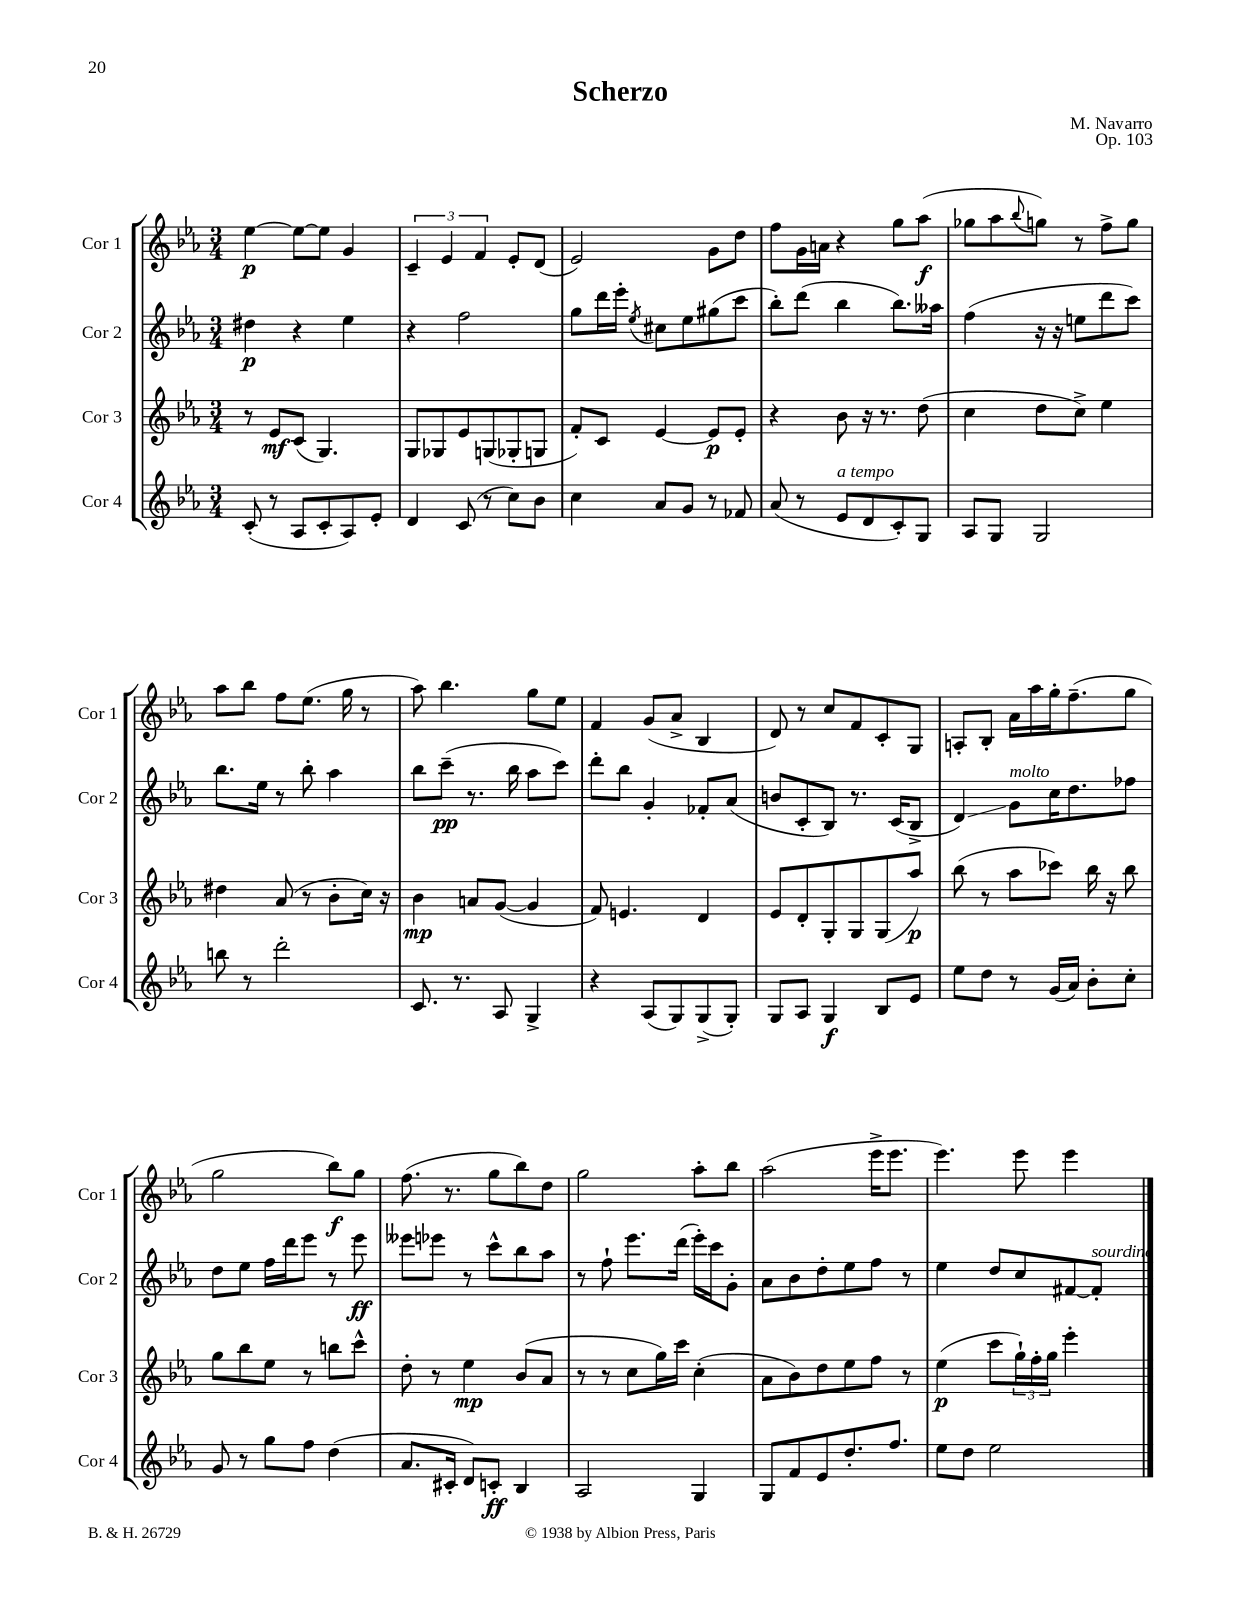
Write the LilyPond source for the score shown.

\header { title = "Scherzo" composer = "M. Navarro" opus = "Op. 103" }
<<
\new StaffGroup <<
\new Staff = "s0" \with { instrumentName = "Cor 1" shortInstrumentName = "Cor 1" } {
    \clef treble \key ees \major \numericTimeSignature \time 3/4
    ees''4~\p ees''8~ ees''8 g'4 |
    \tuplet 3/2 { c'4-- ees'4 f'4 } ees'8-. d'8( |
    ees'2) g'8 d''8 |
    f''8 g'16 a'16 r4 g''8 aes''8\f( |
    ges''8 aes''8 \appoggiatura { bes''8 } g''8) r8 f''8-> g''8 |
    aes''8 bes''8 f''8 ees''8.( g''16 r8 |
    aes''8) bes''4. g''8 ees''8 |
    f'4 g'8( aes'8-> bes4 |
    d'8) r8 c''8 f'8 c'8-. g8 |
    a8-. bes8-. aes'16 aes''16 g''16-. f''8.--( g''8 |
    g''2 bes''8\f) g''8 |
    f''8.( r8. g''8 bes''8) d''8 |
    g''2 aes''8-. bes''8 |
    aes''2( ees'''16-> ees'''8. |
    ees'''4.) ees'''8 ees'''4 \bar "|." |
}
\new Staff = "s1" \with { instrumentName = "Cor 2" shortInstrumentName = "Cor 2" } {
    \clef treble \key ees \major \numericTimeSignature \time 3/4
    dis''4\p r4 ees''4 |
    r4 f''2 |
    g''8 d'''16 ees'''16-. \acciaccatura { ees''8 } cis''8 ees''8 gis''8( c'''8 |
    bes''8-.) d'''8( bes''4 bes''8.) aeses''16 |
    f''4( r16 r16 e''8 d'''8 c'''8) |
    bes''8. ees''16 r8 bes''8-. aes''4 |
    bes''8 c'''8--\pp( r8. bes''16 aes''8 c'''8) |
    d'''8-. bes''8 g'4-. fes'8-. aes'8( |
    b'8 c'8-. bes8) r8. c'16( bes8-> |
    d'4\glissando) g'8^\markup { \italic "molto" } c''16 d''8. fes''8 |
    d''8 ees''8 f''16 d'''16 ees'''8 r8 ees'''8\ff |
    eeses'''8 ees'''8 r8 c'''8-^ bes''8 aes''8 |
    r8 f''8-! ees'''8. d'''16( ees'''16-.) c'''16 g'8-. |
    aes'8 bes'8 d''8-. ees''8 f''8 r8 |
    ees''4 d''8 c''8 fis'8~ fis'8-.^\markup { \italic "sourdine" } \bar "|." |
}
\new Staff = "s2" \with { instrumentName = "Cor 3" shortInstrumentName = "Cor 3" } {
    \clef treble \key ees \major \numericTimeSignature \time 3/4
    r8 ees'8\mf c'8( g4.) |
    g8 ges8 ees'8 g8( ges8-. g8 |
    f'8-.) c'8 ees'4~ ees'8\p ees'8-. |
    r4 bes'8 r16 r8. d''8( |
    c''4 d''8 c''8->) ees''4 |
    dis''4 aes'8( r8 bes'8-. c''16) r16 |
    bes'4\mp a'8 g'8~( g'4 |
    f'8) e'4. d'4 |
    ees'8 d'8-. g8-. g8 g8( aes''8\p) |
    bes''8( r8 aes''8 ces'''8) bes''16 r16 bes''8 |
    g''8 bes''8 ees''8 r8 b''8 c'''8-^ |
    d''8-. r8 ees''4\mp bes'8( aes'8 |
    r8 r8 c''8 g''16) c'''16 c''4-.( |
    aes'8 bes'8) d''8 ees''8 f''8 r8 |
    ees''4\p( c'''8 \tuplet 3/2 { g''16-!) f''16-. g''16 } ees'''4-. \bar "|." |
}
\new Staff = "s3" \with { instrumentName = "Cor 4" shortInstrumentName = "Cor 4" } {
    \clef treble \key ees \major \numericTimeSignature \time 3/4
    c'8-.( r8 aes8 c'8-. aes8) ees'8-. |
    d'4 c'8( r8 c''8) bes'8 |
    c''4 aes'8 g'8 r8 fes'8 |
    aes'8( r8 ees'8^\markup { \italic "a tempo" } d'8 c'8-.) g8 |
    aes8 g8 g2 |
    b''8 r8 d'''2-. |
    c'8. r8. aes8 g4-> |
    r4 aes8( g8) g8->( g8-.) |
    g8 aes8 g4\f bes8 ees'8 |
    ees''8 d''8 r8 g'16( aes'16) bes'8-. c''8-. |
    g'8 r8 g''8 f''8 d''4( |
    aes'8. cis'16-. d'8) c'8-.\ff bes4 |
    aes2 g4 |
    g8 f'8 ees'8 d''8.-. f''8. |
    ees''8 d''8 ees''2 \bar "|." |
}
>>
>>
\layout { \context { \Score \remove "Bar_number_engraver" } }
